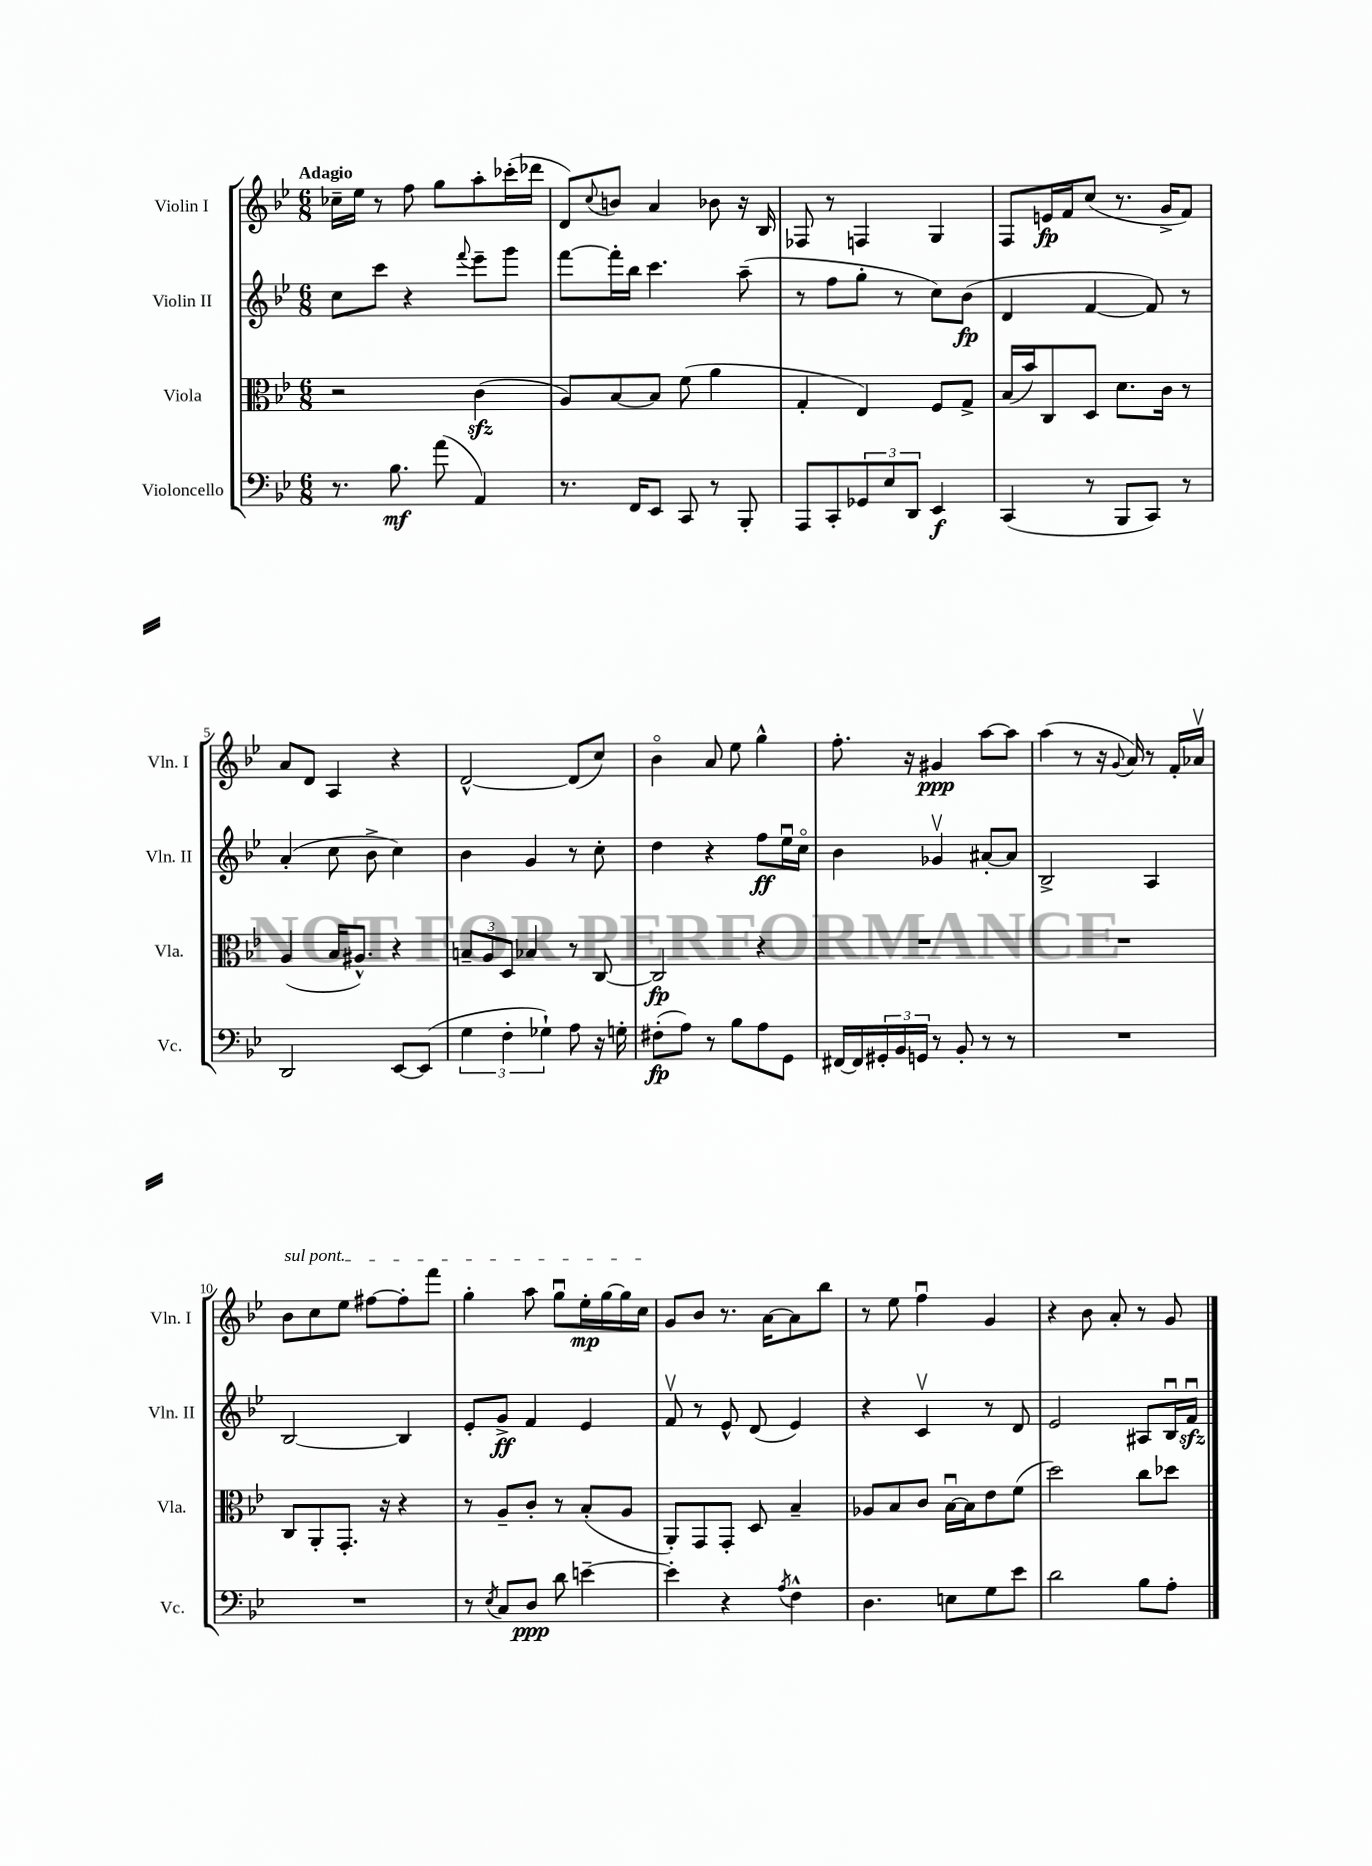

**kern	**kern	**kern	**kern
*staff4	*staff3	*staff2	*staff1
*clefF4	*clefC3	*clefG2	*clefG2
*k[b-e-]	*k[b-e-]	*k[b-e-]	*k[b-e-]
*M6/8	*M6/8	*M6/8	*M6/8
8.r	2r	8cc	16cc-~
.	.	.	16ee-
.	.	8ccc	8r
8.B-	.	.	.
.	.	4r	8ff
(8a	.	.	8gg
.	.	8qqfff	.
4AA)	(4c	8eee-~	8aa'
.	.	8ggg	(16ccc-'
.	.	.	16ddd-
=	=	=	=
8.r	8A)	[8fff	8d)
.	.	.	8qqcc
.	[8B-	16fff']	8b
16FF	.	16bb-	.
8EE-	8B-]	4.ccc	4a
8CC	(8f	.	.
8r	4a	.	8b-
8BBB-'	.	(8aa~	16r
.	.	.	16B-
=	=	=	=
8AAA	4G'	8r	8F-
8CC'	.	8ff	8r
12GG-	4E-)	8gg'	4F
12E-	.	.	.
.	.	8r	.
12DD	.	.	.
4EE-	8F	8cc)	4G
.	8G^	(8b-	.
=	=	=	=
(4CC	(16B-	4d	8F
.	16b-)	.	.
.	8C	.	16e
.	.	.	16f
8r	8D	[4f	(8cc
8BBB-	8.d	.	8.r
8CC)	.	8f])	.
.	16c	.	16g^
8r	8r	8r	8f)
=	=	=	=
2DD	(4A	(4a'	8a
.	.	.	8d
.	16B-	8cc	4A
.	8.A#^^)	.	.
.	.	8b-^	.
[8EE-	4r	4cc)	4r
(8EE-]	.	.	.
=	=	=	=
6G	12B~	4b-	[2d^^
.	12A	.	.
6F'	12D	.	.
.	4B-	4g	.
6G-`)	.	.	.
8A	8r	8r	(8d]
16r	[8C	8cc'	8cc)
16G'	.	.	.
=	=	=	=
(8F#'	2C]	4dd	4b-o
8A)	.	.	.
8r	.	4r	8a
8B-	.	.	8ee-
8A	4r	8ff	4gg^^
8GG	.	16ee-u	.
.	.	16cco	.
=	=	=	=
[16FF#	2.r	4b-	8.ff'
16FF#]	.	.	.
24GG#'	.	.	.
24BB-	.	.	.
.	.	.	16r
24GG	.	.	.
8r	.	4g-v	4g#
8BB-'	.	.	.
8r	.	[8a#'	[8aa
8r	.	8a#]	8aa]
=	=	=	=
2.r	2.r	2B-^	(4aa
.	.	.	8r
.	.	.	16r
.	.	.	8qqg
.	.	.	16a)
.	.	4A	8r
.	.	.	16f'
.	.	.	16a-v
=	=	=	=
2.r	8C	[2B-	8b-
.	8AA'	.	8cc
.	8.GG'	.	8ee-
.	.	.	[8ff#
.	16r	.	.
.	4r	4B-]	8ff#']
.	.	.	8fff
=	=	=	=
8r	8r	8e-'	4gg'
8qE-	.	.	.
8C	8A~	8g^	.
8D	8c'	4f	8aa
8d	8r	.	8ggu
[4e~	(8B-'	4e-	16ee-'
.	.	.	[16gg
.	8A	.	16gg]
.	.	.	16cc
=	=	=	=
4e']	8AA')	8fv	8g
.	8GG	8r	8b-
4r	8GG'	8e-^^	8.r
.	8D	(8d	.
.	.	.	[16a
8qA	.	.	.
4F^^	4B-~	4e-)	8a]
.	.	.	8bb-
=	=	=	=
4.D	8A-	4r	8r
.	8B-	.	8ee-
.	8c	4cv	4ffu
8E	[16B-u	.	.
.	16B-]	.	.
8G	8e-	8r	4g
8e-	(8f	8d	.
=	=	=	=
2d	2dd)	2e-	4r
.	.	.	8b-
.	.	.	8a'
8B-	8cc	8A#	8r
8A'	8dd-	16B-u	8g
.	.	16fu	.
==	==	==	==
*-	*-	*-	*-
